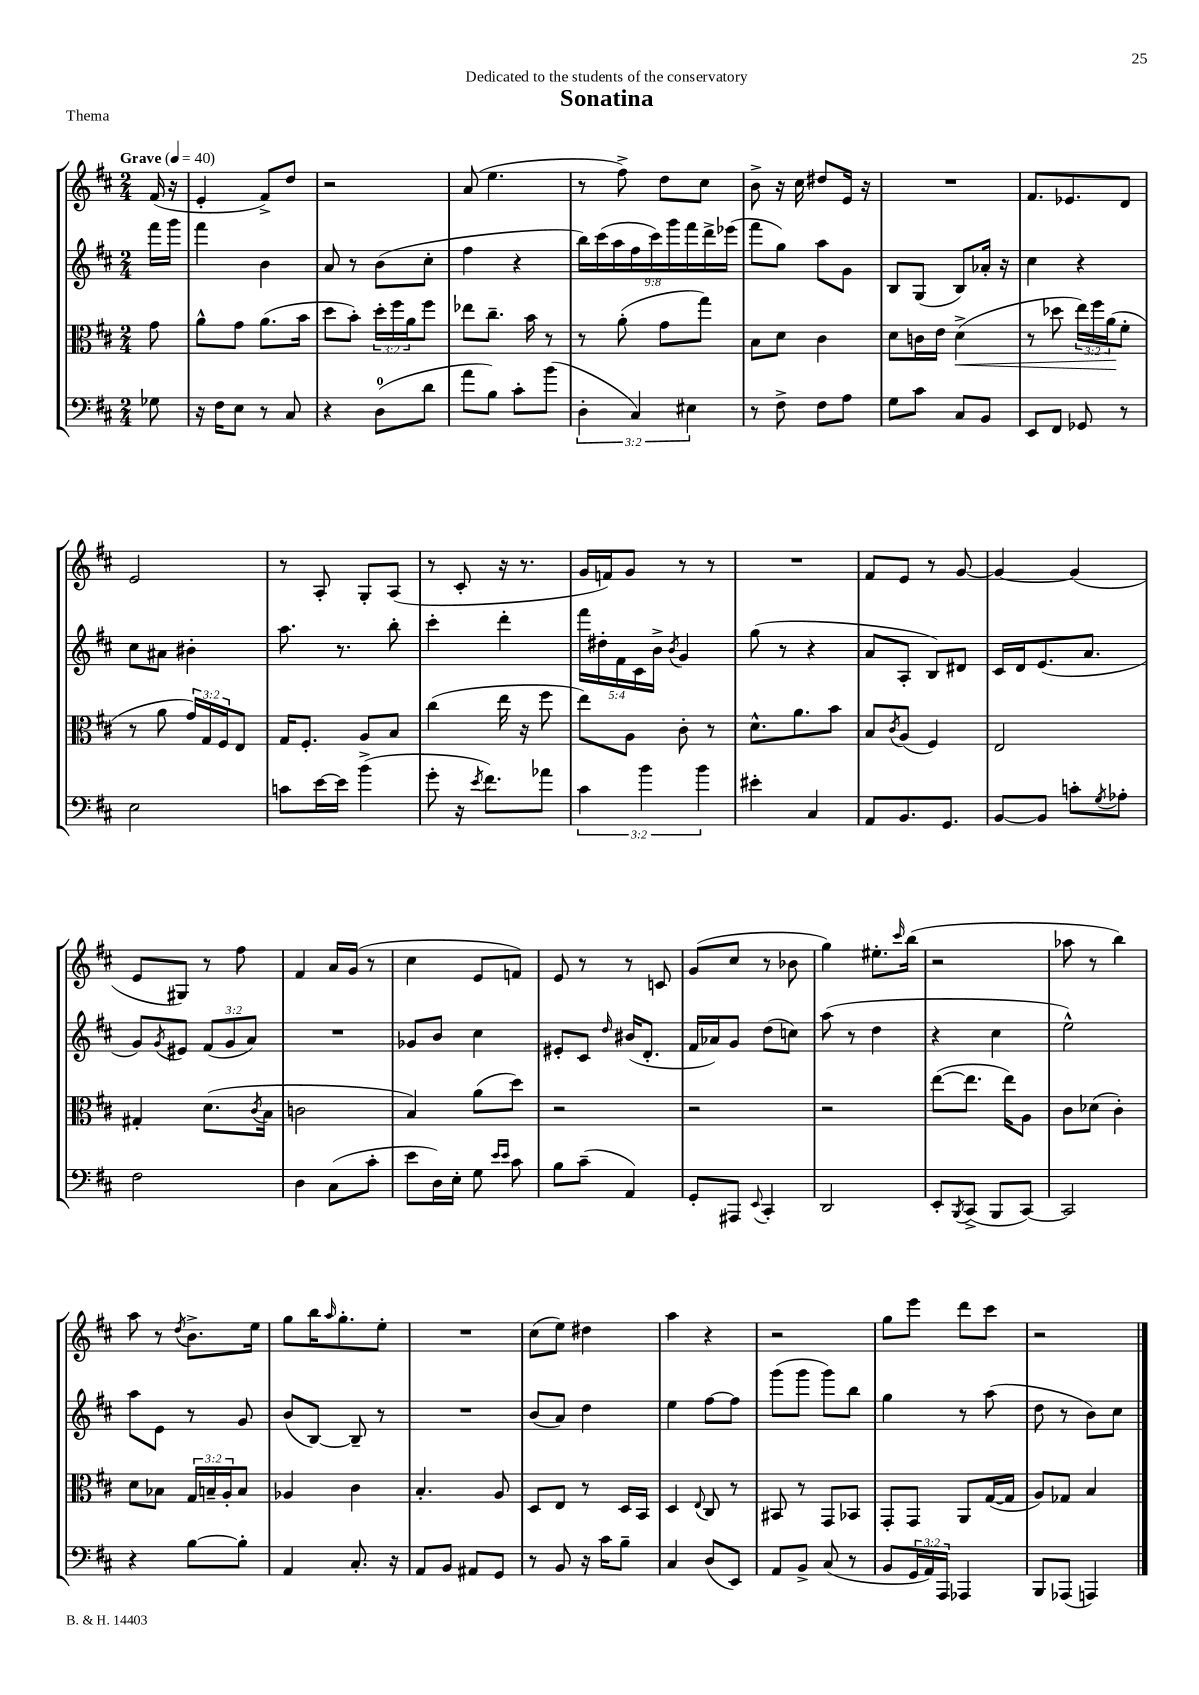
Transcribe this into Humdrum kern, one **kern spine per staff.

**kern	**kern	**kern	**kern
*staff4	*staff3	*staff2	*staff1
*clefF4	*clefC3	*clefG2	*clefG2
*k[f#c#]	*k[f#c#]	*k[f#c#]	*k[f#c#]
*M2/4	*M2/4	*M2/4	*M2/4
*MM40	*MM40	*MM40	*MM40
8G-	8g	16fff#	(16f#
.	.	16ggg	16r
=	=	=	=
16r	8a^^	4fff#	4e'
16F#	.	.	.
8E	8g	.	.
8r	(8.a	4b	8f#^)
8C#	.	.	8dd
.	16b	.	.
=	=	=	=
4r	8dd	8a	2r
.	8b')	8r	.
(8D	24dd'	(8b	.
.	24ff#	.	.
.	24a	.	.
8d	8ff#	8cc#'	.
=	=	=	=
8a	8ee-	4ff#	(8a
8B)	8.cc#~	.	4.ee
8c#'	.	4r	.
.	16b	.	.
(8b	8r	.	.
=	=	=	=
6D'	8r	18bb)	8r
.	.	(18ccc#	.
.	.	18aa	.
.	(8a'	.	8ff#^)
6C#)	.	18ff#	.
.	.	18ccc#)	.
.	8g	.	8dd
.	.	18ggg	.
6E#	.	18fff#	.
.	8gg)	.	8cc#
.	.	18ddd^	.
.	.	(18eee-	.
=	=	=	=
8r	8B	8fff#	8b^
8F#^	8d	8gg)	16r
.	.	.	16cc#
8F#	4c#	8aa	8dd#
8A	.	8g	16e
.	.	.	16r
=	=	=	=
8G	8d	8B	2r
8c#	16c	(8G	.
.	16e	.	.
8C#	(4d^	8B)	.
8BB	.	16a-'	.
.	.	16r	.
=	=	=	=
8EE	8r	4cc#	8.f#
8FF#	8dd-	.	.
.	.	.	8.e-
8GG-	24ee)	4r	.
.	24ff#	.	.
.	(24a	.	.
8r	8f#'	.	8d
=	=	=	=
2E	8r	8cc#	2e
.	8a	8a#	.
.	24g)	4b#'	.
.	24G	.	.
.	24F#	.	.
.	8E	.	.
=	=	=	=
8c	16G	8.aa	8r
.	8.F#'	.	.
[16e	.	.	8A'
16e]	.	8.r	.
(4b^	8A	.	8G'
.	8B	8bb'	(8A
=	=	=	=
8g'	(4cc#	4ccc#'	8r
16r	.	.	8c#'
8qe	.	.	.
8.f#)	.	.	.
.	16ee	4ddd'	16r
.	16r	.	8.r
8a-	8ff#	.	.
=	=	=	=
6c#	8ee)	20fff#	16g
.	.	20dd#'	.
.	.	.	16f)
.	.	20f#	.
.	8A	.	8g
.	.	20c#	.
6b	.	.	.
.	.	20b^	.
.	.	8qb	.
.	8c#'	4g	8r
6b	.	.	.
.	8r	.	8r
=	=	=	=
4e#'	8.d^^	(8gg	2r
.	.	8r	.
.	8.a	.	.
4C#	.	4r	.
.	8b	.	.
=	=	=	=
8AA	8B	8a	8f#
.	8qc#	.	.
8.BB	(8A	8A'	8e
.	4F#)	8B)	8r
8.GG	.	.	.
.	.	8d#	[8g
=	=	=	=
[8BB	2E	16c#	4g_
.	.	16d	.
8BB]	.	(8.e	.
8c'	.	.	(4g]
.	.	8.a	.
8qG	.	.	.
8A-'	.	.	.
=	=	=	=
2F#	4G#'	8g)	8e
.	.	8qg	.
.	.	8e#	8G#)
.	(8.d	(12f#	8r
.	.	12g	.
.	.	.	8ff#
.	.	12a)	.
.	8qc#	.	.
.	16B	.	.
=	=	=	=
4D	2c	2r	4f#
(8C#	.	.	16a
.	.	.	(16g
8c#'	.	.	8r
=	=	=	=
8e	4B)	8g-	4cc#
16D)	.	8b	.
16E'	.	.	.
8G	(8a	4cc#	8e
16qqe	.	.	.
16qqe	.	.	.
8c#	8dd)	.	8f)
=	=	=	=
8B	2r	8e#'	8e
(8c#~	.	8c#	8r
.	.	16qqdd	.
4AA)	.	(16b#	8r
.	.	8.d'	.
.	.	.	8c
=	=	=	=
8GG'	2r	16f#	(8g
.	.	16a-)	.
8AAA#	.	8g	8cc#
8qqEE	.	.	.
4CC#'	.	(8dd	8r
.	.	8cc)	8b-
=	=	=	=
2DD	2r	(8aa	4gg)
.	.	8r	.
.	.	4dd	8.ee#'
.	.	.	16qqccc#
.	.	.	(16bb
=	=	=	=
8EE'	([8ee	4r	2r
8qBBB	.	.	.
(8CC#^	8.ee]	.	.
8BBB	.	4cc#	.
.	16ee)	.	.
[8CC#)	8A	.	.
=	=	=	=
2CC#]	8c#	2ee^^)	8aa-
.	(8d-	.	8r
.	4c#')	.	4bb)
=	=	=	=
4r	8d	8aa	8aa
.	8B-	8e	8r
.	.	.	8qdd
[8B	24G	8r	8.b^
.	24B~	.	.
.	24A'	.	.
8B']	8B	8g	.
.	.	.	16ee
=	=	=	=
4AA	4A-	(8b	8gg
.	.	[8B)	16bb
.	.	.	16qqaa
.	.	.	8.gg'
8.C#'	4c#	8B~]	.
.	.	8r	8ee'
16r	.	.	.
=	=	=	=
8AA	4.B'	2r	2r
8BB	.	.	.
8AA#	.	.	.
8GG	8A	.	.
=	=	=	=
8r	8D	(8b	(8cc#
8BB	8E	8a)	8ee)
16r	8r	4dd	4dd#
16c#	.	.	.
8B~	16D	.	.
.	16BB	.	.
=	=	=	=
4C#	4D	4ee	4aa
.	8qqE	.	.
(8D	8C#	[8ff#	4r
8EE)	8r	8ff#]	.
=	=	=	=
8AA	8BB#	(8ggg	2r
8BB^	8r	8ggg	.
(8C#	8GG	8ggg)	.
8r	8BB-	8bb	.
=	=	=	=
8BB	8GG'	4gg	8gg
24GG	8GG	.	8eee
24AA)	.	.	.
24AAA	.	.	.
4AAA-	8AA	8r	8ddd
.	([16G	(8aa	8ccc#
.	16G]	.	.
=	=	=	=
8BBB	8A)	8dd	2r
(8AAA-	8G-	8r	.
4AAA)	4B	8b)	.
.	.	8cc#	.
==	==	==	==
*-	*-	*-	*-
